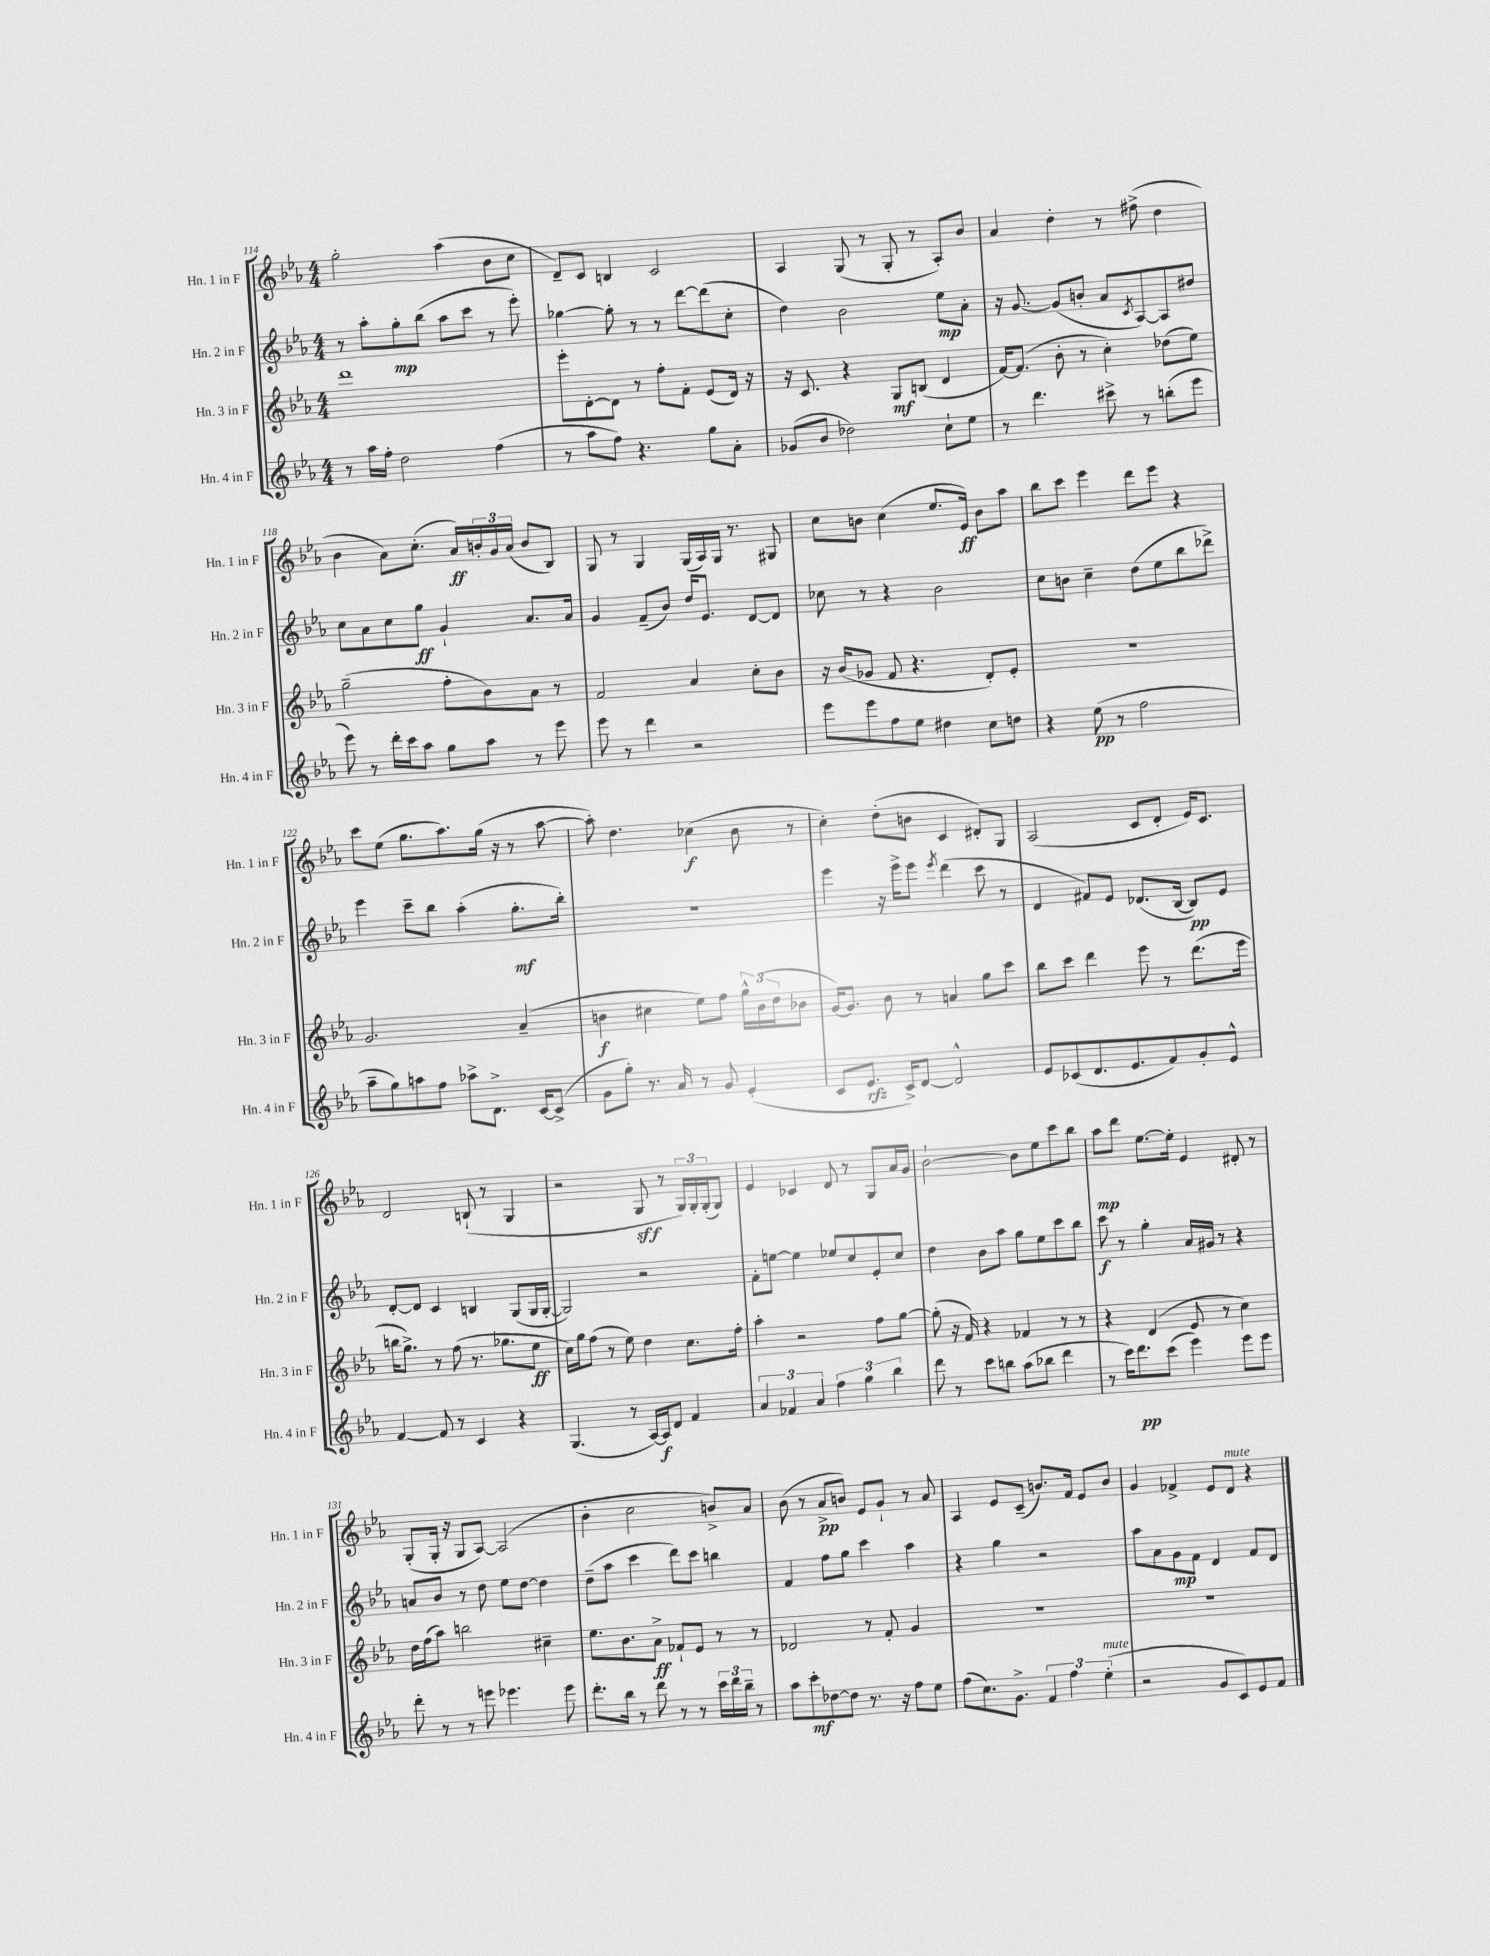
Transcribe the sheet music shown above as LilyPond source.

<<
\new StaffGroup <<
\new Staff = "s0" \with { instrumentName = "Hn. 1 in F" shortInstrumentName = "Hn. 1 in F" } {
    \clef treble \key ees \major \numericTimeSignature \time 4/4
    g''2-. aes''4( bes'8 c''8 |
    d'8--) c'8 b4 c'2 |
    aes4 g8( r8 g8-. r8 aes8-.) bes'8 |
    aes'4 d''4-. r8 fis''8->( d''4 |
    bes'4 aes'8) c''8.-.( aes'16\ff) \tuplet 3/2 { b'16-. g'16 aes'16( } b'8 bes8) |
    g8 r8 g4 g16( aes16) g16 r8. gis8 |
    c''8 b'8 c''4( ees''8. ees'16\ff) b'8 aes''8 |
    bes''8 c'''8 ees'''4 d'''8 ees'''8 r4 |
    c'''8 ees''8( g''8. aes''8.) g''16( r16 r8 aes''8~ |
    aes''8-.) d''4. ces''4\f( bes'8 r8 |
    c''4-.) d''8-.( b'8 c'4 dis'8-.) g8 |
    aes2( c'8 d'8-. ees'16) c'8. |
    d'2 b8-!( r8 g4 |
    r2 g8\sff r8 \tuplet 3/2 { g16) g16-. g16-.( } g8) |
    ees'4 ces'4 d'8 r8 g8 aes'16 g'16 |
    bes'2~-! bes'8 ees''8 c'''8 bes''8 |
    aes''8\mp d'''8 ees''8.~ ees''16-. ees'4 dis'8-. r8 |
    g8-.( g16-. r16 g8 aes8~) aes2( |
    bes'4-. c''2 b'8->) aes'8 |
    bes'8( r8 aes'8->\pp b'8) ees'8 g'8-! r8 aes'8 |
    aes4 ees'8 c'8--( b'8.) f'16 ees'8 b'8 |
    g'4 fes'4-> ees'8 d'8^\markup { \italic "mute" } r4 \bar "|." |
}
\new Staff = "s1" \with { instrumentName = "Hn. 2 in F" shortInstrumentName = "Hn. 2 in F" } {
    \clef treble \key ees \major \numericTimeSignature \time 4/4
    r8 aes''8-. g''8-.\mp bes''8( aes''8 c'''8 r8 ees'''8-.) |
    ges''4~ ges''8-. r8 r8 d'''8~ d'''8( c''8-. |
    d''4) bes'2 ees''8\mp aes'8-. |
    r16 g'8.~ g'8( b'8-. aes'8 \acciaccatura { c'8 } aes8~) aes8 dis''8 |
    c''8 aes'8 c''8 g''8\ff g'4-! aes'8. aes'16 |
    g'4 f'8--( bes'8) d''16 ees'8. d'8~ d'8 |
    ces''8 r8 r4 bes'2 |
    c''8 b'8 c''4-- d''8( ees''8 bes''8 des'''8->) |
    ees'''4 c'''8-- bes''8 aes''4-.( g''8.-.\mf bes''16-.) |
    R1 |
    ees'''4 r16 ees'''16-> ees'''8 \acciaccatura { ees'''8 } d'''4( c'''8 r8 |
    d'4 fis'8) ees'8 des'8.( bes16~ bes8\pp) ees'8 |
    d'8~-. d'8 c'4 b4 g8( g16 g16~-. |
    g2) r2 |
    f'8-. e''8~ e''4 ees''8 c''8 ees'8-. c''8 |
    d''4 bes'8 aes''8 g''8 ees''8 c'''8 bes''8 |
    c'''8\f r8 g''4-. aes'16 gis'16 r8 r4 |
    a'8 bes'8 r8 d''8 ees''8 d''8~ d''4 |
    d''8--( aes''8 c'''4 d'''8) c'''8 b''4 |
    f'4 f''8 g''8 c'''4 aes''4 |
    r4 g''4 r2 |
    aes''8 aes'8 g'8\mp f'8 d'4 f'8 d'8 \bar "|." |
}
\new Staff = "s2" \with { instrumentName = "Hn. 3 in F" shortInstrumentName = "Hn. 3 in F" } {
    \clef treble \key ees \major \numericTimeSignature \time 4/4
    d'''1 |
    ees'''8-. d'8~-. d'8 r8 f''8-. f'8-. ees'8( d'16) r16 |
    r16 c'8. r4 g8\mf b8( d'4 |
    f'16~) f'8.( bes'8-. r8 c''4-.) des''8( ees''8) |
    g''2--( f''8-. bes'8) aes'8 r8 |
    f'2 aes'4 c''8-. bes'8 |
    r16 bes'16( ges'8 f'8 r4. d'8-.) ees'8-. |
    R1 |
    g'2. aes'4--( |
    b'4\f cis''4 ees''8) f''8 \tuplet 3/2 { g''16-^ b'16( d''16 } bes'8 |
    g'16~) g'8. bes'8 r8 a'4 g''8 c'''8 |
    bes''8 c'''8 d'''4 ees'''8 r8 d'''8.( ees'''16 |
    b''16 g''8.->) r8 f''8( r8. ges''8. ees''8\ff |
    c''16) g''16 f''8( r8 ees''8) d''4 c''8. f''16-. |
    aes''4-. r2 f''8 g''8~ |
    g''8-.( r16 f'16) r4 fes'4 r8 r8 |
    r4 d'4( ees'8 r8 c''4) |
    d''16 f''16( aes''8) b''2 cis''4-- |
    ees''8. bes'8. aes'8->\ff fes'8-! ees'8 r8 r8 |
    des'2 r8 f'8-. g'4 |
    R1 |
    R1 \bar "|." |
}
\new Staff = "s3" \with { instrumentName = "Hn. 4 in F" shortInstrumentName = "Hn. 4 in F" } {
    \clef treble \key ees \major \numericTimeSignature \time 4/4
    r8 aes''16 f''16-. d''2 f''4( |
    r8 aes''8 f''8) r4. g''8 aes'8-. |
    ges'8( bes'8 des''2) c''8-! ees''8 |
    r8 d'''4. cis'''8-> r8 b''8-.( ees'''8 |
    ees'''8) r8 d'''16-. c'''16 aes''8 g''8 aes''8 r8 ees'''8 |
    ees'''8 r8 d'''4 r2 |
    ees'''8 ees'''8 f''8 ees''8 dis''4 c''8 d''8 |
    r4 ees''8\pp( r8 f''2 |
    aes''8-- g''8) a''8 f''8 aes''8-> d'8.-> c'16~ c'8->( |
    g'8 g''8-.) r8. aes'16 r8 g'8 ees'4-.( |
    c'8 ees'8.\rfz c'16->) d'8~ d'2-^ |
    ees'8 ces'8( d'8. ees'8. f'8) g'8-. ees'8-^ |
    f'4~ f'8 r8 c'4 r4 |
    g4.( r8 aes16~) aes16\f d'8 f'4 |
    \tuplet 3/2 { aes'4 fes'4 aes'4 } \tuplet 3/2 { f''4 g''4 bes''4 } |
    d'''8 r8 c'''8 b''8 aes''8( bes''8 d'''4 |
    r8 c'''16) d'''8.\pp c'''8( ees'''4) ees'''8 ees'''8 |
    d'''8-. r8 r8 e'''8 ees'''4. ees'''8 |
    d'''8.-. bes''16 r8 d'''8 r8 r8 \tuplet 3/2 { c'''16 d'''16 bes''16-- } r8 |
    aes''8 c'''8-.\mf des''8~ des''8 r8. r16 f''8 ees''8 |
    f''8( c''8.) g'8.-> \tuplet 3/2 { f'4 f''4 ees''4-.^\markup { \italic "mute" }( } |
    r2 g'8 c'8) ees'8 f'8 \bar "|." |
}
>>
>>
\layout { \context { \Score currentBarNumber = #114 } }
